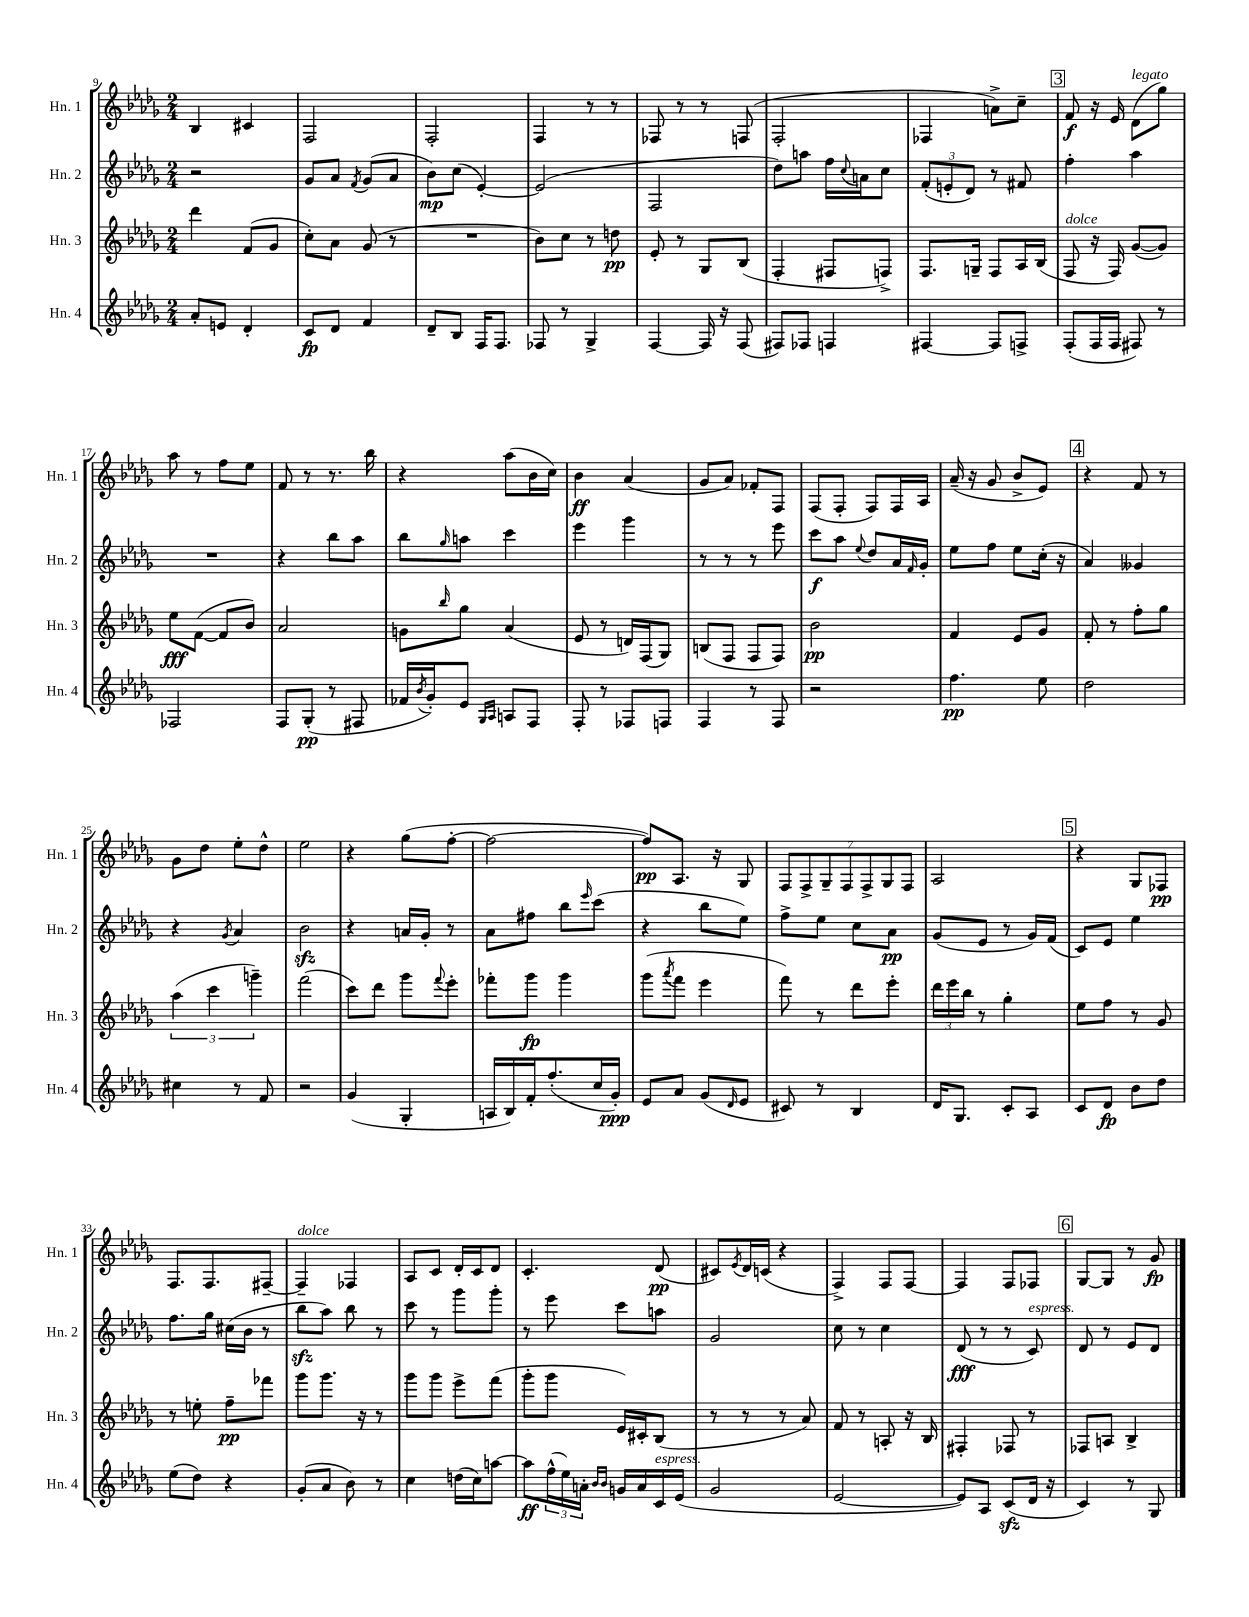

**kern	**kern	**kern	**kern
*staff4	*staff3	*staff2	*staff1
*clefG2	*clefG2	*clefG2	*clefG2
*k[b-e-a-d-g-]	*k[b-e-a-d-g-]	*k[b-e-a-d-g-]	*k[b-e-a-d-g-]
*M2/4	*M2/4	*M2/4	*M2/4
8a-'	4ddd-	2r	4B-
8e	.	.	.
4d-'	(8f	.	4c#
.	8g-	.	.
=	=	=	=
8c	8cc')	8g-	2F
8d-	8a-	8a-	.
.	.	8qf	.
4f	(8g-	(8g-	.
.	8r	8a-	.
=	=	=	=
8d-~	2r	8b-)	2F'
8B-	.	(8cc	.
16F	.	[4e-')	.
8.F	.	.	.
=	=	=	=
8F-	8b-)	(2e-]	4F
8r	8cc	.	.
4G-^	8r	.	8r
.	8dd	.	8r
=	=	=	=
[4F	8e-'	2F	8F-
.	8r	.	8r
16F]	8G-	.	8r
16r	.	.	.
(8F	(8B-	.	(8F
=	=	=	=
8F#)	4F'	8dd-)	2F'
8F-	.	8aa	.
4F	8F#	16ff	.
.	.	8qqcc	.
.	.	16a	.
.	8F^)	8cc	.
=	=	=	=
[4F#	8.F	(12f'	4F-
.	.	12e'	.
.	.	12d-)	.
.	16G~	.	.
8F#]	8F	8r	8a^)
8F^	16A-	8f#	8cc~
.	(16B-	.	.
=	=	=	=
(8F'	8F	4ff'	8f
16F	16r	.	16r
16F	16F)	.	16e-
8F#)	([8g-	4aa-	(8d-
8r	8g-])	.	8gg-)
=	=	=	=
2F-	8ee-	2r	8aa-
.	([8f	.	8r
.	8f]	.	8ff
.	8b-)	.	8ee-
=	=	=	=
8F	2a-	4r	8f
(8G-'	.	.	8r
8r	.	8bb-	8.r
8F#	.	8aa-	.
.	.	.	16bb-
=	=	=	=
16f-	8g	8bb-	4r
8qb-	.	.	.
16g-')	.	.	.
.	16qqbb-	16qqgg-	.
8e-	8gg-	8aa	.
16qqG-	.	.	.
16qqA-	.	.	.
8A	(4a-	4ccc	(8aa-
8F	.	.	16b-
.	.	.	16cc)
=	=	=	=
8F'	8e-	4eee-	4b-
8r	8r	.	.
8F-	16d)	4ggg-	(4a-
.	(16F	.	.
8F	8G-)	.	.
=	=	=	=
4F	(8B	8r	8g-
.	8F	8r	8a-)
8r	8F	8r	8f-'
8F	8F)	8eee-	8F
=	=	=	=
2r	2b-	8ccc	(8F
.	.	8aa-	8F'
.	.	8qqee-	.
.	.	8dd-	8F)
.	.	16a-	16F
.	.	16qqf	.
.	.	16g-'	16A-
=	=	=	=
4.ff	4f	8ee-	(16a-~
.	.	.	16r
.	.	8ff	8g-
.	8e-	8ee-	8b-^
8ee-	8g-	(16cc'	8e-)
.	.	16r	.
=	=	=	=
2dd-	8f'	4a-)	4r
.	8r	.	.
.	8ff'	4g--	8f
.	8gg-	.	8r
=	=	=	=
4cc#	(6aa-	4r	8g-
.	.	.	8dd-
.	6ccc	.	.
.	.	8qg-	.
8r	.	4a-	8ee-'
.	6ggg~)	.	.
8f	.	.	8dd-^^
=	=	=	=
2r	(2fff	2b-	2ee-
=	=	=	=
(4g-	8ccc)	4r	4r
.	8ddd-	.	.
4G-'	8ggg-	16a	(8gg-
.	.	16g-'	.
.	8qqfff	.	.
.	8eee-'	8r	[8ff'
=	=	=	=
16A	8fff-'	8a-	2ff_
16B-)	.	.	.
16f'	8ggg-	8ff#	.
(8.ff'	.	.	.
.	4ggg-	8bb-	.
.	.	16qqeee-	.
16cc	.	(8ccc	.
16g-')	.	.	.
=	=	=	=
8e-	(8ggg-	4r	8ff])
.	8qaaa-	.	.
8a-	8fff	.	8.A-
(8g-	4eee-	8bb-	.
.	.	.	16r
16qqd-	.	.	.
8e-	.	8ee-)	8G-
=	=	=	=
8c#)	8fff)	8ff^	14F
.	.	.	14F^
8r	8r	8ee-	.
.	.	.	14G-~
.	.	.	14F
4B-	8ddd-	8cc	.
.	.	.	14F^
.	.	.	14G-
.	8eee-'	8a-	.
.	.	.	14F
=	=	=	=
16d-	24ddd-	(8g-	2A-
.	24eee-	.	.
8.G-	.	.	.
.	24bb-	.	.
.	8r	8e-	.
8c'	4gg-'	8r	.
8A-	.	16g-)	.
.	.	(16f	.
=	=	=	=
8c	8ee-	8c)	4r
8d-	8ff	8e-	.
8b-	8r	4ee-	8G-
8dd-	8g-	.	8F-
=	=	=	=
(8ee-	8r	8.ff	8.F
8dd-)	8ee'	.	.
.	.	16gg-	8.F
4r	8ff~	(16cc#	.
.	.	16b-	.
.	8fff-	8r	[8F#~
=	=	=	=
(8g-'	8ggg-	8bb-	4F#~]
8a-	8.ggg-	8aa-)	.
8b-)	.	8bb-	4F-
.	16r	.	.
8r	8r	8r	.
=	=	=	=
4cc	8ggg-	8ccc	8A-
.	8ggg-	8r	8c
(16dd	8eee-^	8ggg-	16d-'
16cc)	.	.	16c
[8aa	(8fff	8ggg-'	8d-
=	=	=	=
8aa]	8ggg-'	8r	4.c'
(24ff^^	8ggg-	8eee-	.
24ee-)	.	.	.
24a'	.	.	.
16qqb-	.	.	.
16qqb-	.	.	.
16g	16e-)	8ccc	.
16a	16c#'	.	.
16c	(8B-	8aa	(8d-
(16e-	.	.	.
=	=	=	=
2g-	8r	2g-	8c#)
.	.	.	8qe-
.	8r	.	16d-
.	.	.	(16c
.	8r	.	4r
.	8a-)	.	.
=	=	=	=
[2e-	8f	8cc	4F^)
.	8r	8r	.
.	8A'	4cc	8F
.	16r	.	[8F
.	16B-	.	.
=	=	=	=
8e-])	4F#'	(8d-	4F]
8A-	.	8r	.
(8c	8F-	8r	8F
16d-	8r	8c)	8F-
16r	.	.	.
=	=	=	=
4c)	8F-	8d-	[8G-
.	8A	8r	8G-]
8r	4B-^	8e-	8r
8G-	.	8d-	8g-
==	==	==	==
*-	*-	*-	*-
